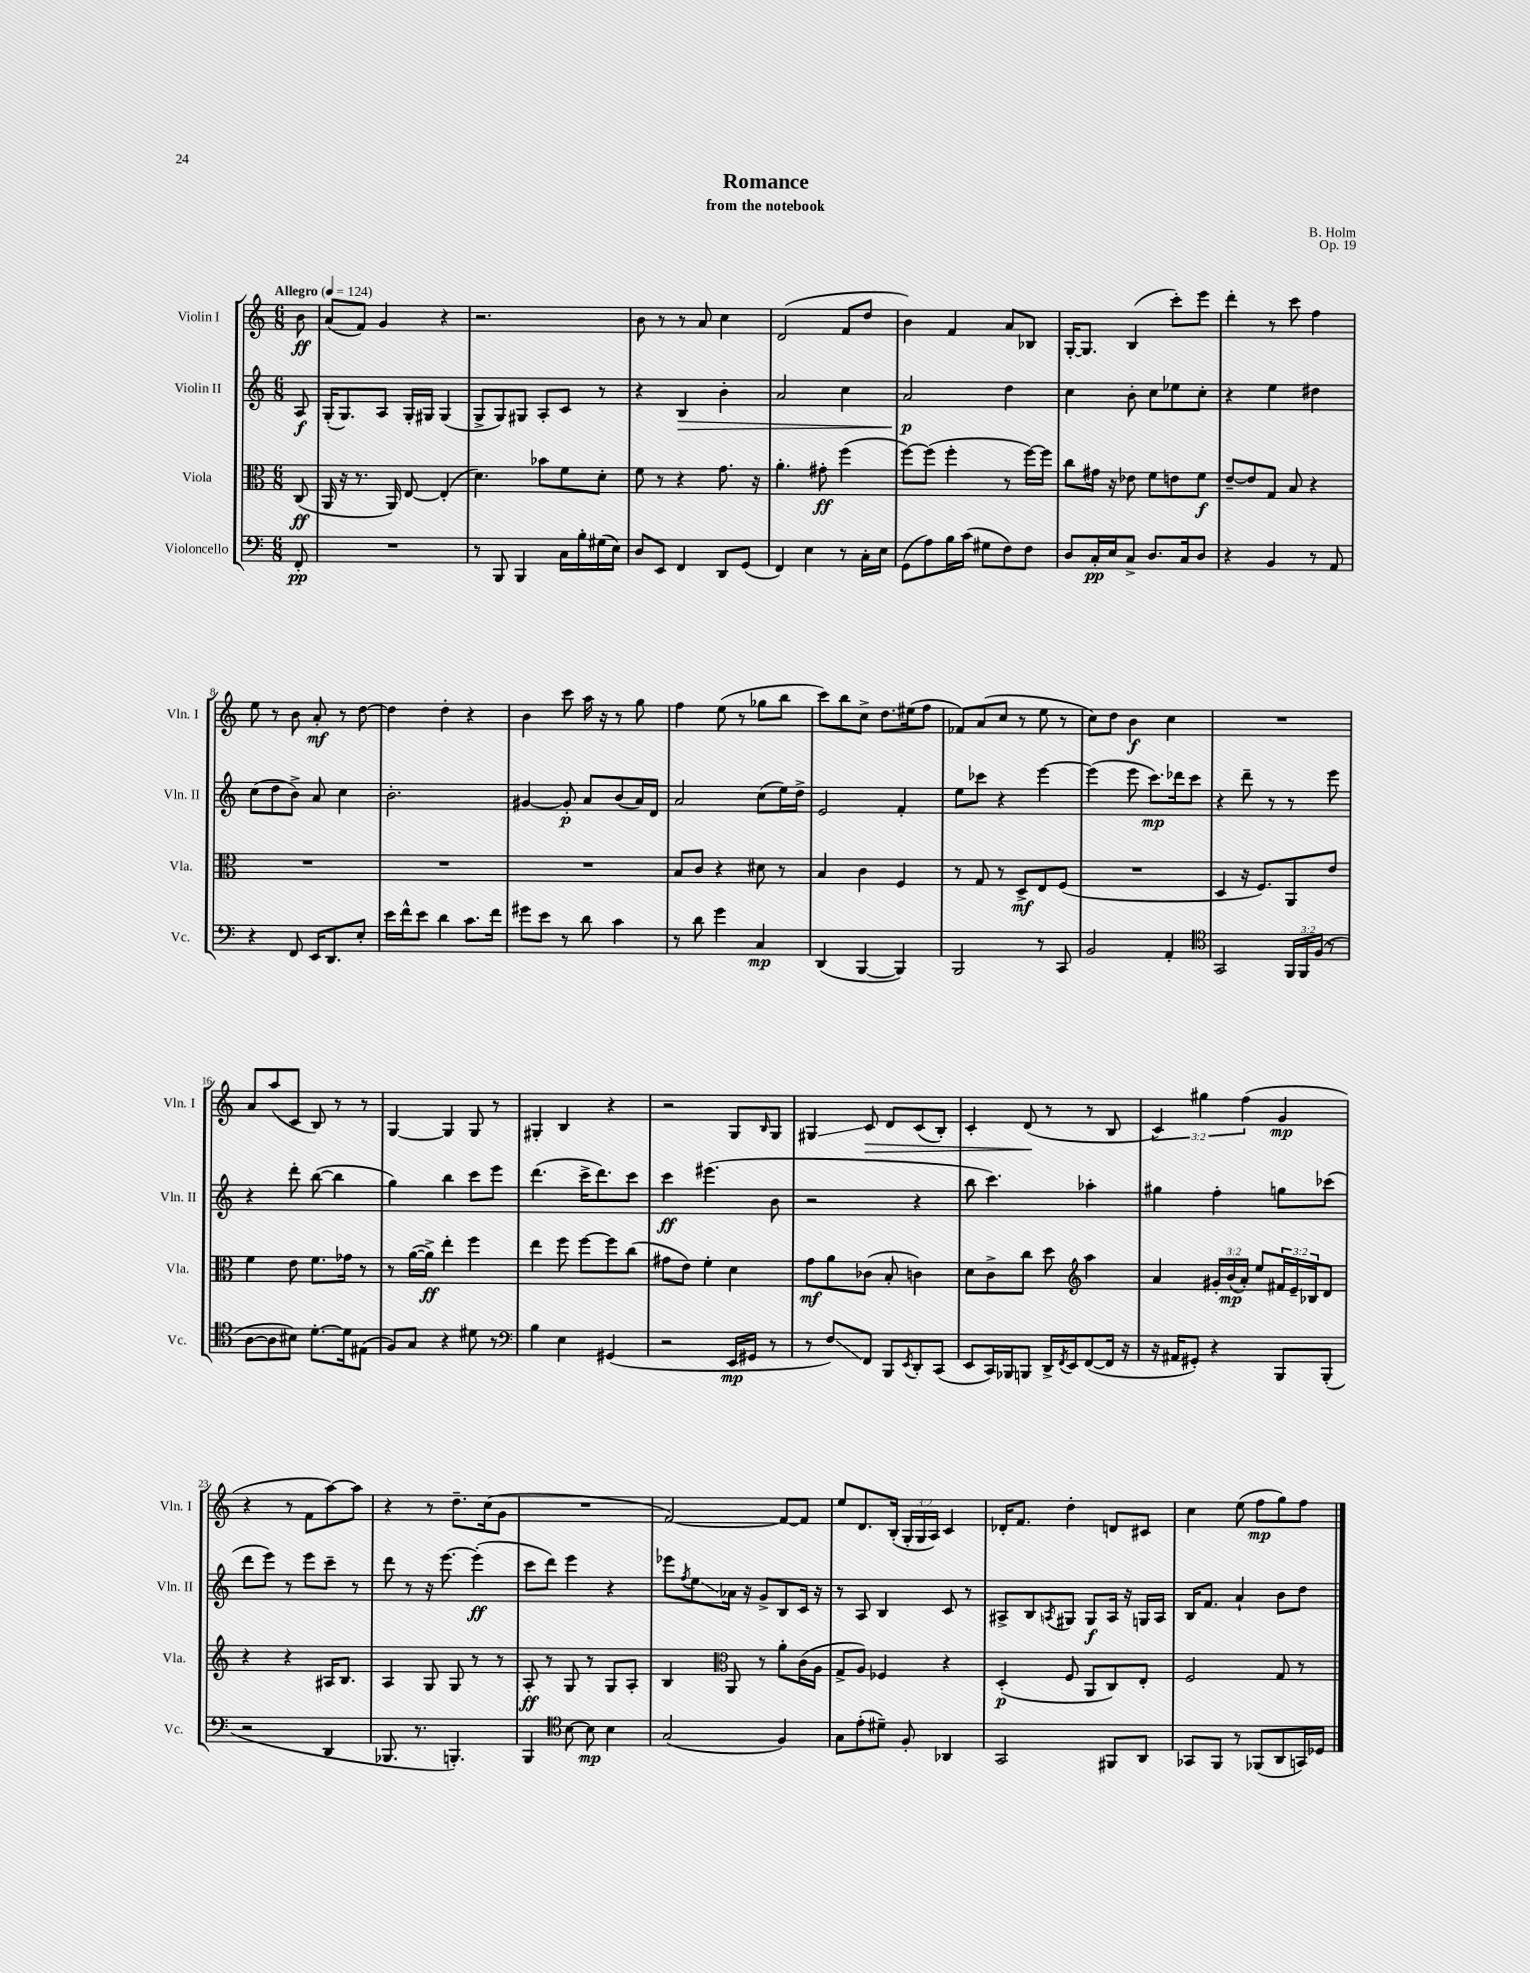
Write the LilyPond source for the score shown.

\header { title = "Romance" composer = "B. Holm" subtitle = "from the notebook" opus = "Op. 19" }
<<
\new StaffGroup <<
\new Staff = "s0" \with { instrumentName = "Violin I" shortInstrumentName = "Vln. I" } {
    \clef treble \key c \major \numericTimeSignature \time 6/8 \override Staff.TupletNumber.text = #tuplet-number::calc-fraction-text \partial 8 \tempo "Allegro" 4 = 124
    b'8\ff |
    a'8( f'8) g'4 r4 |
    r2. |
    b'8 r8 r8 a'8 c''4 |
    d'2( f'8 d''8 |
    b'4) f'4 a'8 bes8 |
    g16~-. g8. b4( c'''8-.) e'''8 |
    d'''4-. r8 c'''8 f''4 |
    e''8 r8 b'8 a'8-.\mf r8 d''8~ |
    d''4 d''4-. r4 |
    b'4 c'''8 a''16 r16 r8 g''8 |
    f''4 e''8( r8 ges''8 b''8 |
    c'''8) b''8 c''8-> d''8. eis''16( f''8 |
    fes'8) a'8( c''8 r8 e''8 r8 |
    c''8) d''8 b'4\f c''4 |
    R2. |
    a'8 a''8( c'8 b8) r8 r8 |
    g4~ g4 g8 r8 |
    gis4-. b4 r4 |
    r2 g8 \grace { b16 } g8 |
    gis4\glissando c'8\> d'8 c'8( b8-.) |
    c'4-. d'8\!( r8 r8 b8 |
    \tuplet 3/2 { c'4) gis''4 f''4( } g'4\mp |
    r4 r8 f'8 a''8~) a''8 |
    r4 r8 d''8.-- c''16( g'8 |
    R2. |
    f'2~) f'8~ f'8 |
    e''8 d'8. b16-.( \tuplet 3/2 { g16-. g16 a16) } c'4 |
    des'16-. f'8. d''4-. d'8 cis'8 |
    c''4 e''8( f''8\mp g''8) f''8 \bar "|." |
}
\new Staff = "s1" \with { instrumentName = "Violin II" shortInstrumentName = "Vln. II" } {
    \clef treble \key c \major \numericTimeSignature \time 6/8 \partial 8
    a8\f |
    g16-.( g8.) a8 g16-. gis16 gis4( |
    g8-> g8) gis8 a8-. c'8 r8 |
    r4 b4\> b'4-. |
    a'2 c''4 |
    a'2\p\! d''4 |
    c''4 b'8-. c''8 ees''8 c''8-. |
    r4 e''4 dis''4 |
    c''8( d''8 b'8->) a'8 c''4 |
    b'2.-. |
    gis'4~ gis'8-.\p a'8 b'8( a'16) d'16 |
    a'2 c''8( e''16) d''16-> |
    e'2 f'4-. |
    e''8 ces'''8 r4 e'''4~ |
    e'''4( e'''8 c'''8.\mp) des'''16 c'''8 |
    r4 d'''8-- r8 r8 e'''8 |
    r4 d'''8-. b''8~( b''4 |
    g''4) b''4 c'''8 e'''8 |
    d'''4.( c'''16-> d'''8.) c'''8 |
    c'''4\ff eis'''4.( b'8 |
    r2 r4 |
    b''8 c'''4.) aes''4-. |
    gis''4 f''4-. g''8 ces'''8( |
    d'''8 e'''8) r8 e'''8 c'''8-- r8 |
    d'''8 r8 r16 e'''8.~ e'''4-.\ff( |
    c'''8 d'''8) e'''4 r4 |
    ees'''8 \acciaccatura { f''8 } e''8\glissando aes'16 r16 g'8-> b8 c'16 r16 |
    r8 a8 b4 c'8 r8 |
    ais8-> b8 \acciaccatura { a8 } gis8 gis8\f a16 r16 g16 a16 |
    b16 f'8. a'4-! b'8 d''8 \bar "|." |
}
\new Staff = "s2" \with { instrumentName = "Viola" shortInstrumentName = "Vla." } {
    \clef alto \key c \major \numericTimeSignature \time 6/8 \override Staff.TupletNumber.text = #tuplet-number::calc-fraction-text \partial 8
    c8\ff( |
    a,16 r16 r8. a,16) e8~ e4-.( |
    d'4.) bes'8 f'8 d'8-. |
    f'8 r8 r4 g'8. r16 |
    a'4.-. gis'8-.\ff f''4( |
    f''8~) f''8( f''4-. r8 f''16~) f''16 |
    c''8 gis'16 r16 ees'8 f'8 e'8 f'8\f |
    e'8~-- e'8 g8 b8 r4 |
    R2. |
    R2. |
    R2. |
    b8 c'8 r4 dis'8 r8 |
    b4 c'4 f4 |
    r8 g8 r8 d8->\mf e8 f8( |
    R2. |
    d4 r16 f8.) a,8 e'8 |
    f'4 e'8 f'8. ges'16 r8 |
    r8 a'16~( a'16->\ff) e''4-. f''4 |
    e''4 f''8 f''8~ f''8 c''8( |
    gis'8 e'8) f'4-. d'4 |
    g'8\mf a'8 ces'8( b8-. c'4) |
    d'8 c'8-> c''8 d''8 \clef treble a''4 |
    a'4 \tuplet 3/2 { gis'16-. b'16\mp( a'16-.) } e''8 \tuplet 3/2 { fis'16 e'16-- bes16 } d'8 |
    r4 r4 ais16 b8. |
    a4 g8 g8 r8 r8 |
    a8-.\ff r8 g8 r8 g8 a8-. |
    b4 \clef alto a,8 r8 a'8-. c'16( a16 |
    g8-> a8) fes4 r4 |
    d4-.\p( f8 a,8 c8) e8-. |
    f2 g8 r8 \bar "|." |
}
\new Staff = "s3" \with { instrumentName = "Violoncello" shortInstrumentName = "Vc." } {
    \clef bass \key c \major \numericTimeSignature \time 6/8 \override Staff.TupletNumber.text = #tuplet-number::calc-fraction-text \partial 8
    f,8-.\pp |
    R2. |
    r8 b,,8 b,,4 c16 b16-. gis16( e16) |
    d8 e,8 f,4 d,8 g,8( |
    f,4) e4 r8 c16-. e16 |
    g,8( a8) b16 c'16( gis8 f8) f8 |
    d8 c16-.\pp e16 c8-> d8. c16 d8 |
    r4 b,4 r8 a,8 |
    r4 f,8 e,16 d,8. e8-. |
    e'16 f'16-^ e'8 d'4 c'8. f'16 |
    gis'8 e'8 r8 d'8 c'4 |
    r8 d'8 g'4 c4\mp |
    d,4( b,,4~ b,,4) |
    b,,2 r8 c,8 |
    b,2 a,4-. |
    \clef tenor g,2 \tuplet 3/2 { f,16 f,16 f16( } r8 |
    a8~ a8 bis8) d'8.~-. d'16 eis8( |
    f8) g8 r4 dis'8 r8 |
    \clef bass b4 e4 gis,4( |
    r2 e,16\mp gis,16 r8 |
    r8 f8\glissando) f,8 b,,8 \acciaccatura { e,8 } d,8-. c,8( |
    e,8 c,16) bes,,16 b,,8 d,16-> \acciaccatura { f,8 } e,16 f,8~( f,16 r16 |
    r16 ais,16 gis,8-.) r4 b,,8 b,,8-.( |
    r2 d,4 |
    bes,,8. r8. b,,4.-.) |
    b,,4 \clef tenor b8~ b8\mp b4 |
    g2( f4) |
    g8 e'8-.( dis'8--) f8-. aes,4 |
    g,2 fis,8 a,8 |
    ges,8 f,8 r8 fes,8( a,8 g,16) des16 \bar "|." |
}
>>
>>
